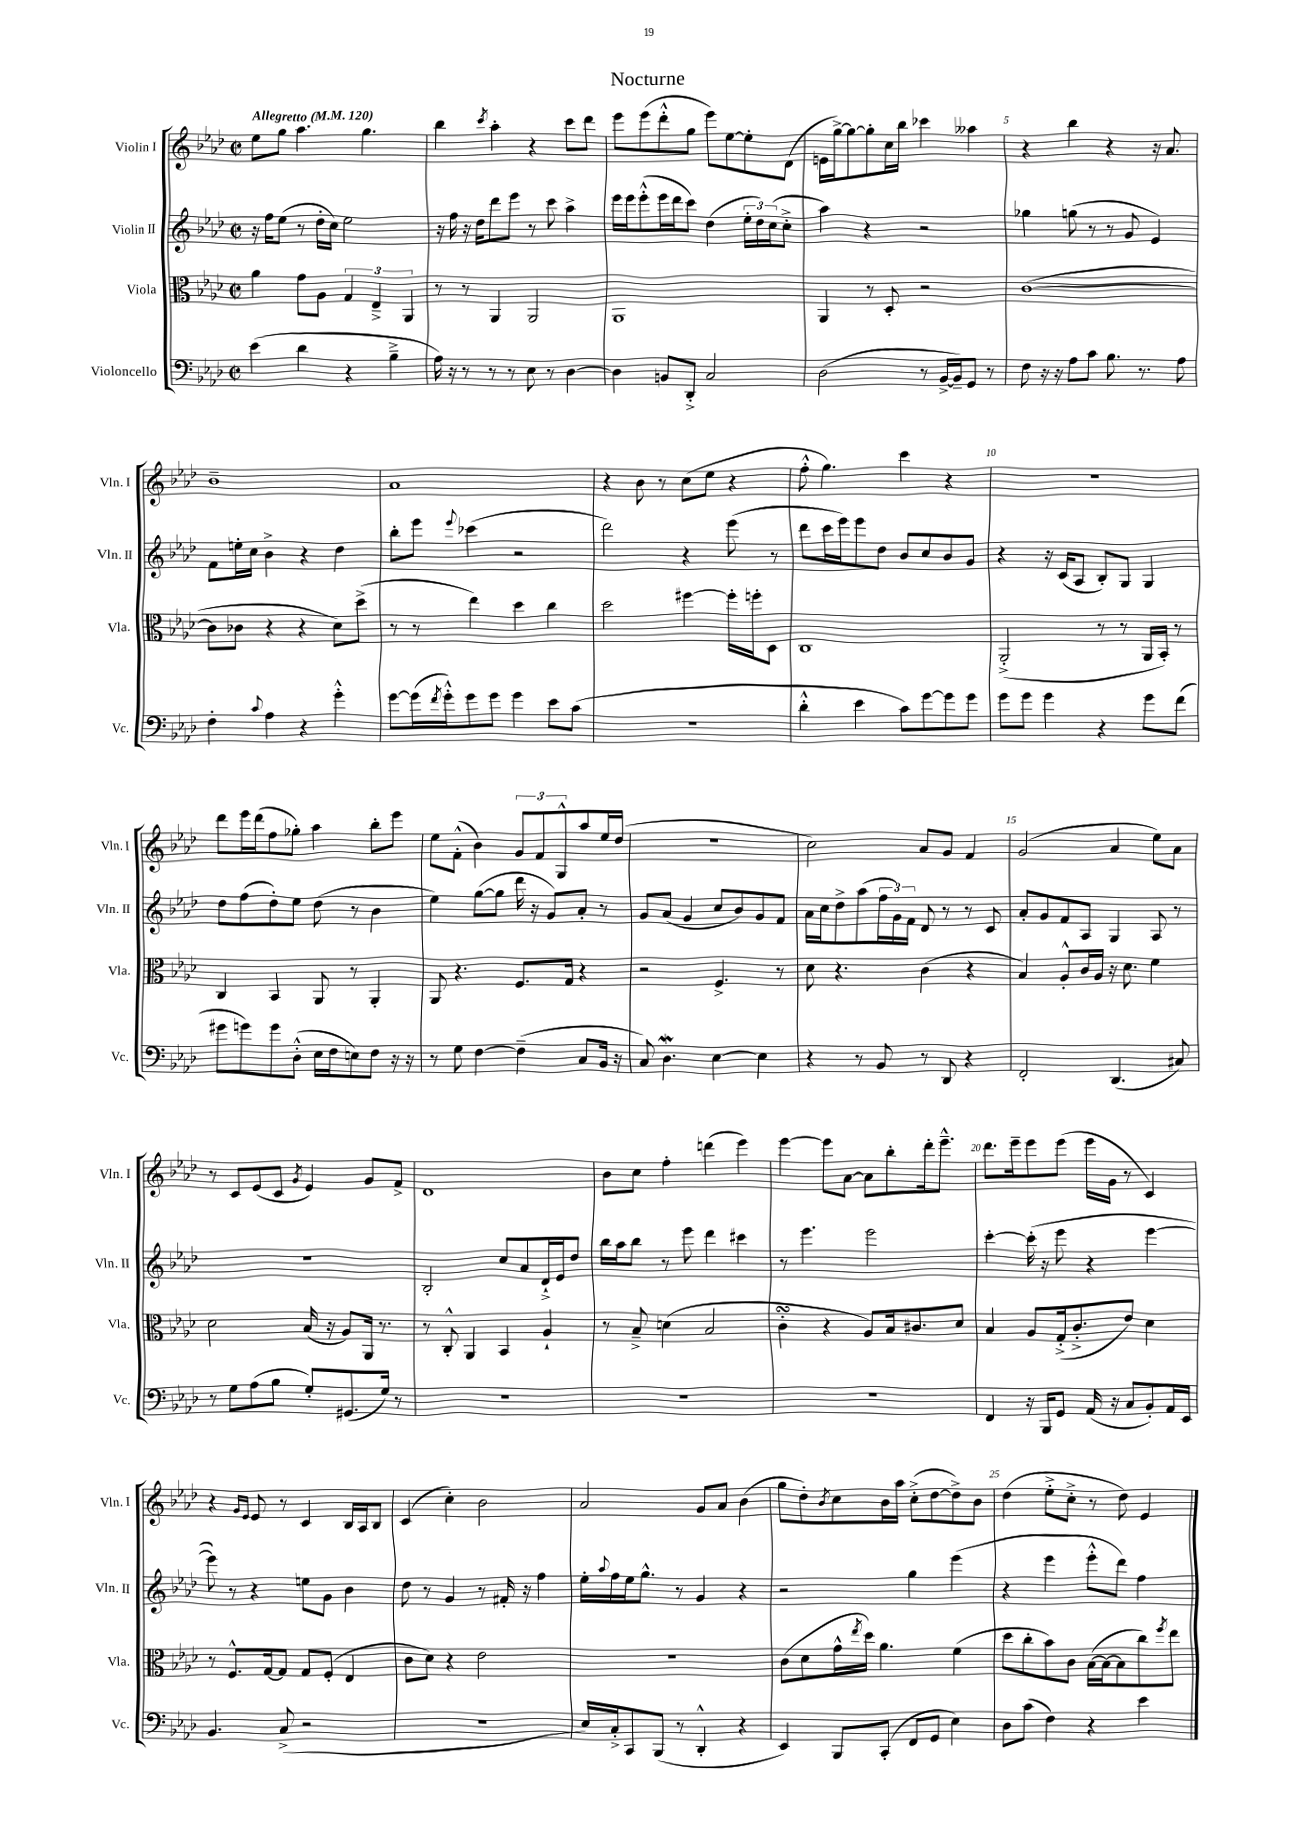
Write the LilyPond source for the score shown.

\header { title = "Nocturne" }
<<
\new StaffGroup <<
\new Staff = "s0" \with { instrumentName = "Violin I" shortInstrumentName = "Vln. I" } {
    \clef treble \key aes \major \defaultTimeSignature \time 2/2 \tempo "Allegretto" 4 = 120
    ees''8 g''8 aes''4. g''4. |
    bes''4 \acciaccatura { c'''8 } aes''4-. r4 c'''8 des'''8 |
    ees'''8 ees'''8( des'''8-.-^ g''8 ees'''8) ees''8~ ees''8-. des'8( |
    e'16 g''16~->) g''8~ g''8-. c''16 bes''16 ces'''4 aeses''4 |
    r4 bes''4 r4 r16 aes'8. |
    bes'1-- |
    aes'1 |
    r4 bes'8 r8 c''8( ees''8 r4 |
    f''8-.-^ g''4.) c'''4 r4 |
    R1 |
    des'''8 ees'''16 des'''16( f''8 ges''8-.) aes''4 bes''8-. ees'''8 |
    ees''8 f'8-.-^( bes'4) \tuplet 3/2 { g'8 f'8 g8-^ } aes''8 ees''16 des''16( |
    r1 |
    c''2) aes'8 g'8 f'4 |
    g'2( aes'4 ees''8) aes'8 |
    r8 c'8 ees'8( c'8 \acciaccatura { g'8 } ees'4) g'8 f'8-> |
    des'1 |
    bes'8 c''8 f''4-. d'''4( ees'''4) |
    ees'''4~ ees'''8 aes'8~ aes'8 bes''8-. des'''16-. ees'''8.---^ |
    des'''8. ees'''16-- ees'''8 ees'''8( ees'''16 g'16 r8 c'4) |
    r4 \grace { g'16 ees'16 } ees'8 r8 c'4 bes16 aes16 bes8 |
    c'4( c''4-.) bes'2 |
    aes'2 g'8 aes'8 bes'4( |
    g''8 des''8-.) \acciaccatura { bes'8 } c''8 bes'16 aes''16 c''8-.->( des''8~ des''8->) bes'8 |
    des''4( ees''8-.-> c''8-.-> r8 des''8) ees'4 \bar "|." |
}
\new Staff = "s1" \with { instrumentName = "Violin II" shortInstrumentName = "Vln. II" } {
    \clef treble \key aes \major \defaultTimeSignature \time 2/2
    r16 f''16 ees''8( r8 des''16-. c''16) ees''2 |
    r16 f''16 r16 des''16 des'''8 ees'''8 r8 c'''8 aes''4-> |
    ees'''16 ees'''16 ees'''8-.-^( ees'''16 des'''16 c'''8) des''4( \tuplet 3/2 { ees''16-. des''16) c''16( } c''8-.-> |
    aes''4) r4 r2 |
    ges''4 g''8( r8 r8 g'8 ees'4) |
    f'8 e''16-. c''16 bes'4-> r4 des''4 |
    bes''8-. ees'''8 \appoggiatura { ees'''8 } ces'''4( r2 |
    des'''2) r4 ees'''8( r8 |
    des'''8 c'''16 ees'''16) ees'''8 des''8 bes'8 c''8 bes'8 g'8 |
    r4 r16 c'16( aes8 bes8-.) g8 g4 |
    des''8 f''8( des''8-.) ees''8 des''8( r8 bes'4 |
    ees''4) g''8~( g''8 des'''16 r16 g'8) aes'8-. r8 |
    g'8 aes'8( g'4 c''8 bes'8) g'8 f'8 |
    aes'16 c''16 des''8-> aes''8( \tuplet 3/2 { f''16 g'16) f'16 } des'8 r8 r8 c'8 |
    aes'8-. g'8 f'8 aes8 g4 aes8 r8 |
    R1 |
    bes2-. c''8 aes'8 des'16-!-> ees'16 des''8 |
    bes''16 aes''16 bes''8 r8 ees'''8 des'''4 cis'''4 |
    r8 ees'''4. ees'''2 |
    c'''4~-. c'''16-.( r16 ees'''8 r4 ees'''4~ |
    ees'''8) r8 r4 e''8 g'8 bes'4 |
    des''8 r8 g'4 r8 fis'16-. r16 f''4 |
    ees''16-. \appoggiatura { aes''8 } f''16 ees''16 g''8.-^ r8 g'4 r4 |
    r2 g''4 ees'''4( |
    r4 ees'''4 ees'''8-.-^ des'''8) f''4 \bar "|." |
}
\new Staff = "s2" \with { instrumentName = "Viola" shortInstrumentName = "Vla." } {
    \clef alto \key aes \major \defaultTimeSignature \time 2/2
    aes'4 g'8 aes8 \tuplet 3/2 { g4 ees4---> aes,4 } |
    r8 r8 aes,4 aes,2 |
    aes,1 |
    aes,4 r8 des8-. r2 |
    c'1~( |
    c'8 ces'8 r4 r4 des'8) des''8->( |
    r8 r8 ees''4) des''4 c''4 |
    des''2 fis''4~ fis''16-. f''16-. des8 |
    c1 |
    aes,2-.->( r8 r8 aes,16 bes,16-.) r8 |
    c4 bes,4 aes,8 r8 aes,4-. |
    aes,8 r4. f8. g16 r4 |
    r2 f4.-> r8 |
    des'8 r4. c'4( r4 |
    bes4) aes8-.-^ c'16 aes16 r16 des'8. f'4 |
    des'2 bes16( r16 aes8) aes,16 r8. |
    r8 c8-.-^ aes,4 bes,4 aes4-! |
    r8 bes8---> d'4( bes2 |
    c'4-.\turn r4 aes8) bes16 cis'8. des'8 |
    bes4 aes8 g16-.->( c'8.-.-> ees'8) des'4 |
    r8 f8.-^ g16~ g8 g8 f8-.( ees4 |
    c'8 des'8) r4 ees'2 |
    r1 |
    c'8( des'8 g'16-^ \acciaccatura { ees''8 } des''16) aes'4. f'4( |
    des''8 c''8-. bes'8) c'8 bes16~( bes16~ bes8 c''8) \acciaccatura { f''8 } ees''8 \bar "|." |
}
\new Staff = "s3" \with { instrumentName = "Violoncello" shortInstrumentName = "Vc." } {
    \clef bass \key aes \major \defaultTimeSignature \time 2/2
    ees'4( des'4 r4 bes4---> |
    aes16) r16 r8 r8 r8 ees8 r8 des4~ |
    des4 b,8 des,8-.-> c2 |
    des2( r8 bes,16~-> bes,16--) g,8 r8 |
    f8 r16 r16 aes8 c'8 bes8. r8. aes8 |
    f4-. \appoggiatura { c'8 } aes4 r4 g'4-.-^ |
    g'8~ g'16( \acciaccatura { f'8 } g'16-.-^) g'8 g'8 g'4 ees'8 c'8( |
    R1 |
    des'4-.-^ ees'4 c'8) g'8~ g'8 g'8 |
    g'8 g'8 g'4 r4 g'8 f'8( |
    gis'8 g'8) g'8 des8-.-^( ees16 f16 e8) f8 r16 r16 |
    r8 g8 f4~ f4--( c8 bes,16 r16 |
    c8) des4.\mordent ees4~ ees4 |
    r4 r8 bes,8 r8 des,8 r4 |
    f,2-. des,4.( cis8) |
    r8 g8 aes8( bes8 g8-.) gis,8.( g16) r8 |
    R1 |
    R1 |
    R1 |
    f,4 r16 bes,,16 g,8 aes,16( r16 c8 bes,8-.) aes,16 ees,16 |
    bes,4. c8->( r2 |
    R1 |
    ees16) c16-.-> c,8 bes,,8( r8 des,4-.-^ r4 |
    ees,4) bes,,8 c,8-.( f,8 g,8 ees4) |
    des8 c'8( f4) r4 ees'4 \bar "|." |
}
>>
>>
\layout { \context { \Score \override BarNumber.break-visibility = ##(#f #t #t) barNumberVisibility = #(every-nth-bar-number-visible 5) } }
